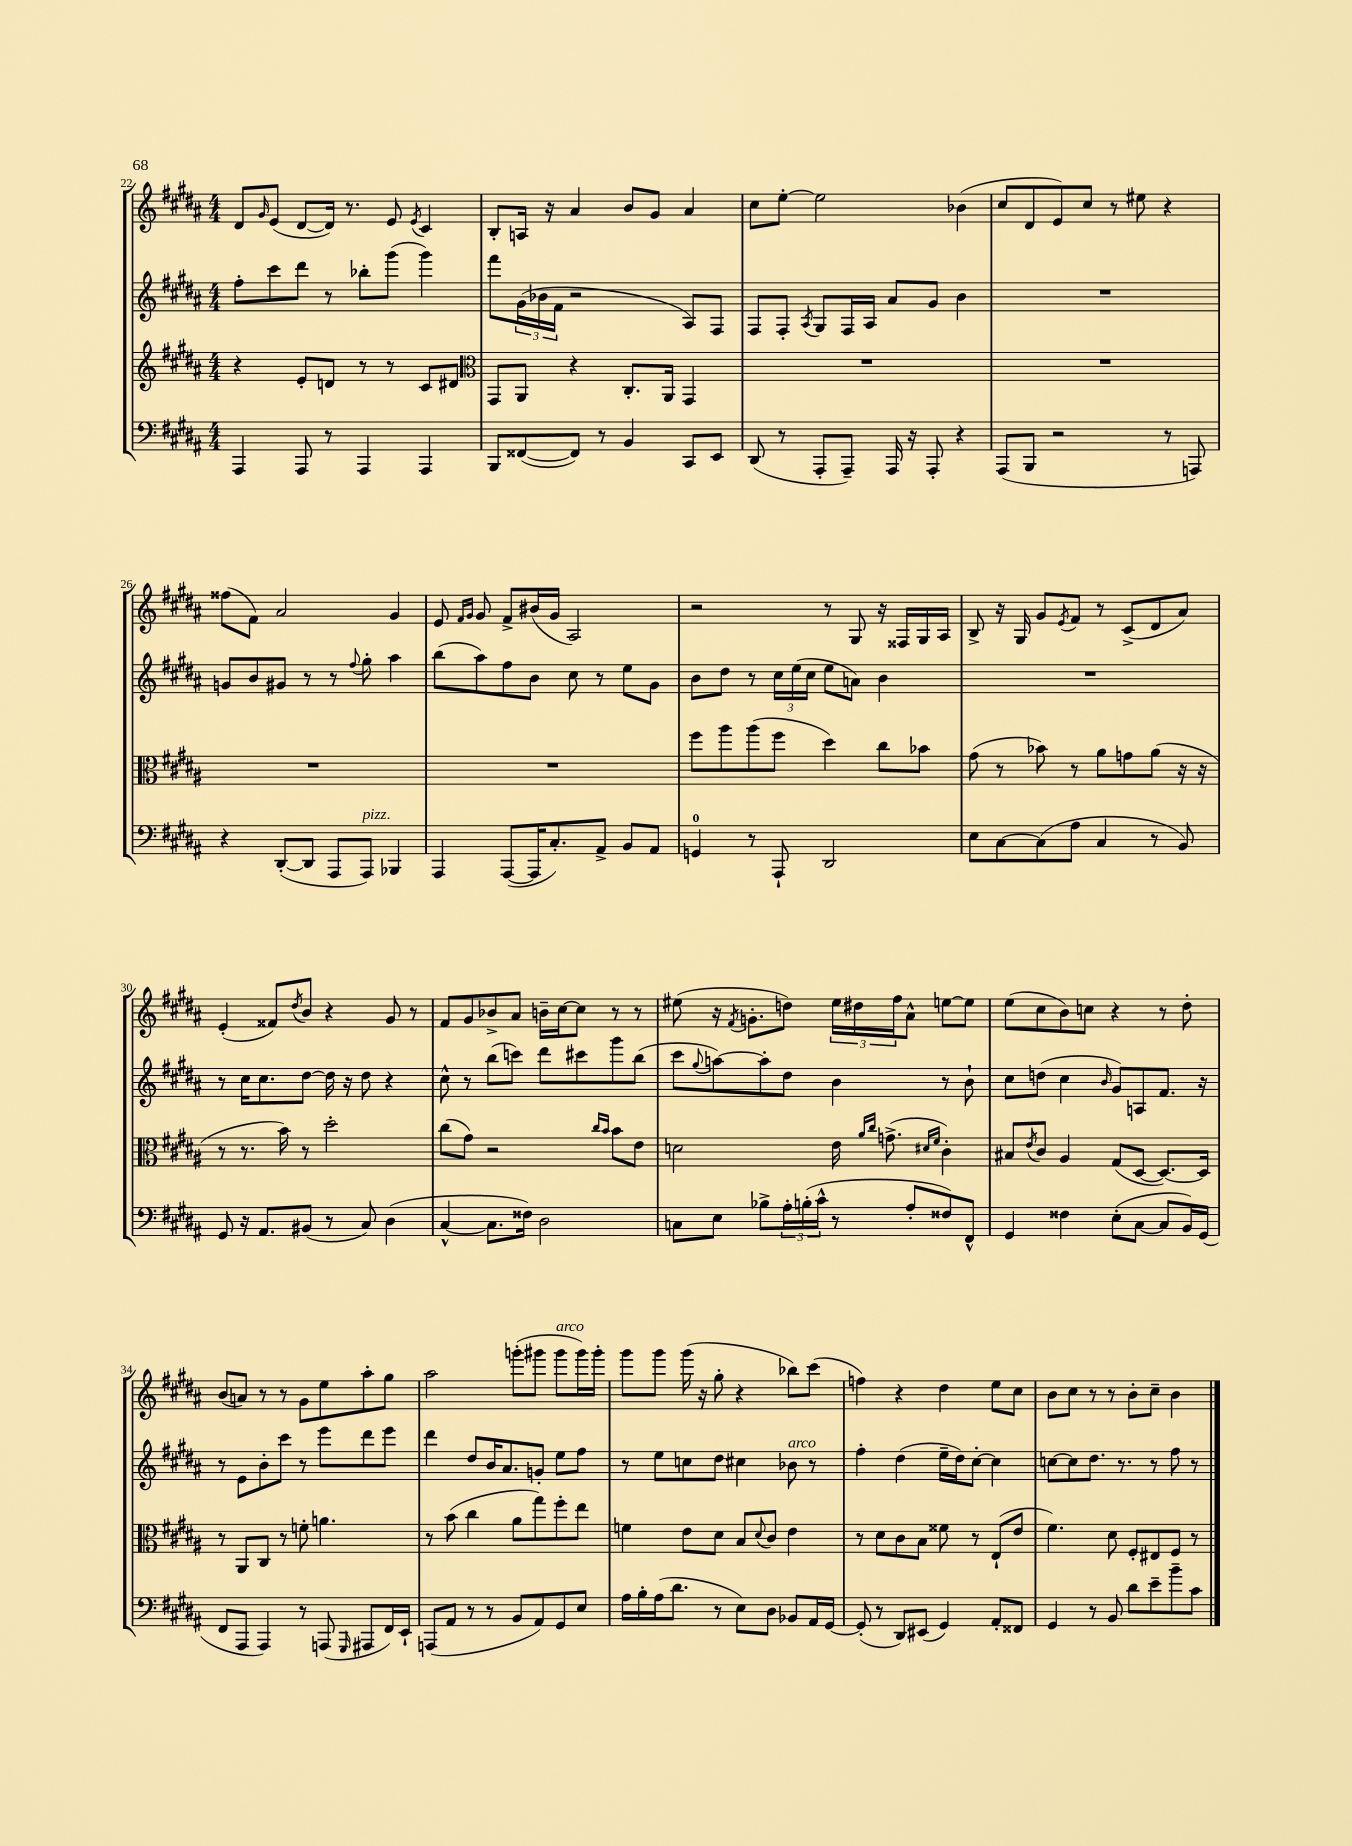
<<
\new StaffGroup <<
\new Staff = "s0" {
    \clef treble \key b \major \numericTimeSignature \time 4/4
    dis'8 \grace { gis'16 } e'8( dis'8~ dis'16) r8. e'8 \acciaccatura { e'8 } cis'4 |
    b8-. a16 r16 ais'4 b'8 gis'8 ais'4 |
    cis''8 e''8~-. e''2 bes'4( |
    cis''8 dis'8 e'8) cis''8 r8 eis''8 r4 |
    fisis''8( fis'8) ais'2 gis'4 |
    e'8 \grace { fis'16 gis'16 } gis'8 fis'8-> bis'16( gis'16 ais2) |
    r2 r8 gis8 r16 fisis16 gis16 ais16 |
    b8-> r16 gis16 gis'8 \acciaccatura { e'8 } fis'8 r8 cis'8->( dis'8 ais'8) |
    e'4-.( fisis'8) \acciaccatura { dis''8 } b'8 r4 gis'8 r8 |
    fis'8 gis'8 bes'8-> ais'8 b'16-- cis''16~ cis''8 r8 r8 |
    eis''8( r16 \acciaccatura { fis'8 } g'8.-. d''8) \tuplet 3/2 { eis''16 dis''16 fis''16 } ais'8-^ e''8~ e''8 |
    e''8( cis''8 b'8) c''8 r4 r8 dis''8-. |
    b'8( a'8) r8 r8 gis'8 e''8 ais''8-. gis''8 |
    ais''2 g'''8-.( gis'''8 gis'''8^\markup { \italic "arco" } gis'''16) gis'''16-. |
    gis'''8 gis'''8 gis'''16( r16 gis''8-. r4 bes''8) cis'''8( |
    f''4) r4 dis''4 e''8 cis''8 |
    b'8 cis''8 r8 r8 b'8-. cis''8-- b'4 \bar "|." |
}
\new Staff = "s1" {
    \clef treble \key b \major \numericTimeSignature \time 4/4
    fis''8-. cis'''8 dis'''8 r8 bes''8-. gis'''8( gis'''4) |
    fis'''8 \tuplet 3/2 { gis'16( bes'16 fis'16 } r2 ais8) fis8 |
    fis8 fis8-. \acciaccatura { ais8 } gis8 fis16 ais16 ais'8 gis'8 b'4 |
    R1 |
    g'8 b'8 gis'8 r8 r8 \appoggiatura { fis''8 } gis''8-. ais''4 |
    b''8( ais''8) fis''8 b'8 cis''8 r8 e''8 gis'8 |
    b'8 dis''8 r8 \tuplet 3/2 { cis''16 e''16( cis''16 } e''8 a'8) b'4 |
    R1 |
    r8 cis''16 cis''8. dis''8~ dis''16 r16 dis''8 r4 |
    cis''8-^ r8 b''8( c'''8) dis'''8 cis'''8 gis'''8 b''8( |
    cis'''8 \appoggiatura { gis''8 } a''8~) a''8-. dis''8 b'4 r8 b'8-! |
    cis''8 d''8( cis''4 \grace { b'16 } gis'8) a8 fis'8. r16 |
    r8 e'8 b'8-. cis'''8 r8 e'''8 dis'''8 e'''8 |
    dis'''4 dis''8 b'16 ais'8. g'8-. e''8 fis''8 |
    r8 e''8 c''8 dis''8 cis''4 bes'8^\markup { \italic "arco" } r8 |
    fis''4-. dis''4( e''16-- dis''16) cis''8~-. cis''4 |
    c''8~ c''8 dis''8. r8. r8 fis''8 r8 \bar "|." |
}
\new Staff = "s2" {
    \clef treble \key b \major \numericTimeSignature \time 4/4
    r4 e'8-. d'8 r8 r8 cis'8 dis'8 |
    \clef alto gis,8 ais,8 r4 cis8.-. ais,16 gis,4 |
    R1 |
    R1 |
    R1 |
    R1 |
    fis''8 ais''8 ais''8( fis''8 dis''4) cis''8 bes'8 |
    gis'8( r8 bes'8) r8 ais'8 g'8 ais'8( r16 r16 |
    r8 r8. b'16) r8 dis''2-. |
    cis''8( gis'8) r2 \grace { cis''16 b'16 } b'8 e'8 |
    d'2 e'16 \grace { ais'16 cis''16 } g'8.->( \grace { dis'16 fis'16 } cis'4-.) |
    bis8 \acciaccatura { e'8 } cis'8 ais4 gis8( dis8~ dis8.~) dis16 |
    r8 ais,8 cis8 r8 f'8-. a'4. |
    r8 b'8( cis''4 ais'8 gis''8) fis''8-. e''8 |
    f'4 e'8 dis'8 b8 \appoggiatura { dis'8 } cis'8 e'4 |
    r8 dis'8 cis'8 b8 fisis'8 r8 e8-!( e'8 |
    fis'4.) dis'8 fis8-. eis8 fis8 r8 \bar "|." |
}
\new Staff = "s3" {
    \clef bass \key b \major \numericTimeSignature \time 4/4
    ais,,4 ais,,8 r8 ais,,4 ais,,4 |
    b,,8 fisis,8~( fisis,8) r8 b,4 cis,8 e,8 |
    dis,8( r8 ais,,8-. ais,,8--) ais,,16 r16 ais,,8-. r4 |
    ais,,8( b,,8 r2 r8 a,,8) |
    r4 dis,8~-.( dis,8 ais,,8 ais,,8^\markup { \italic "pizz." }) bes,,4 |
    ais,,4 ais,,8~( ais,,16 cis8.-.) ais,8-> b,8 ais,8 |
    g,4-0 r8 ais,,8-! dis,2 |
    e8 cis8~ cis8( ais8 cis4 r8 b,8) |
    gis,8 r16 ais,8. bis,8( r8 cis8) dis4( |
    cis4~-^ cis8. fisis16) dis2 |
    c8 e8 bes8-> \tuplet 3/2 { ais16-. b16-.( cis'16-^ } r8 ais8-. fisis8) fis,8-^ |
    gis,4 fisis4 e8-.( cis8~ cis8 b,16) gis,16( |
    fis,8 ais,,8 ais,,4) r8 a,,8( \grace { gis,,16 } ais,,8 fis,16) e,16-! |
    a,,8( ais,8 r8 r8 b,8 ais,8) gis,8 e8 |
    ais16 b16-. ais16( dis'8. r8 e8) dis8 bes,8 ais,16 gis,16~ |
    gis,8-.( r8 dis,8) eis,8( gis,4) ais,8-. fisis,8 |
    gis,4 r8 b,8 dis'8 e'8-- b'8-- cis'8 \bar "|." |
}
>>
>>
\layout { \context { \Score currentBarNumber = #22 } }
